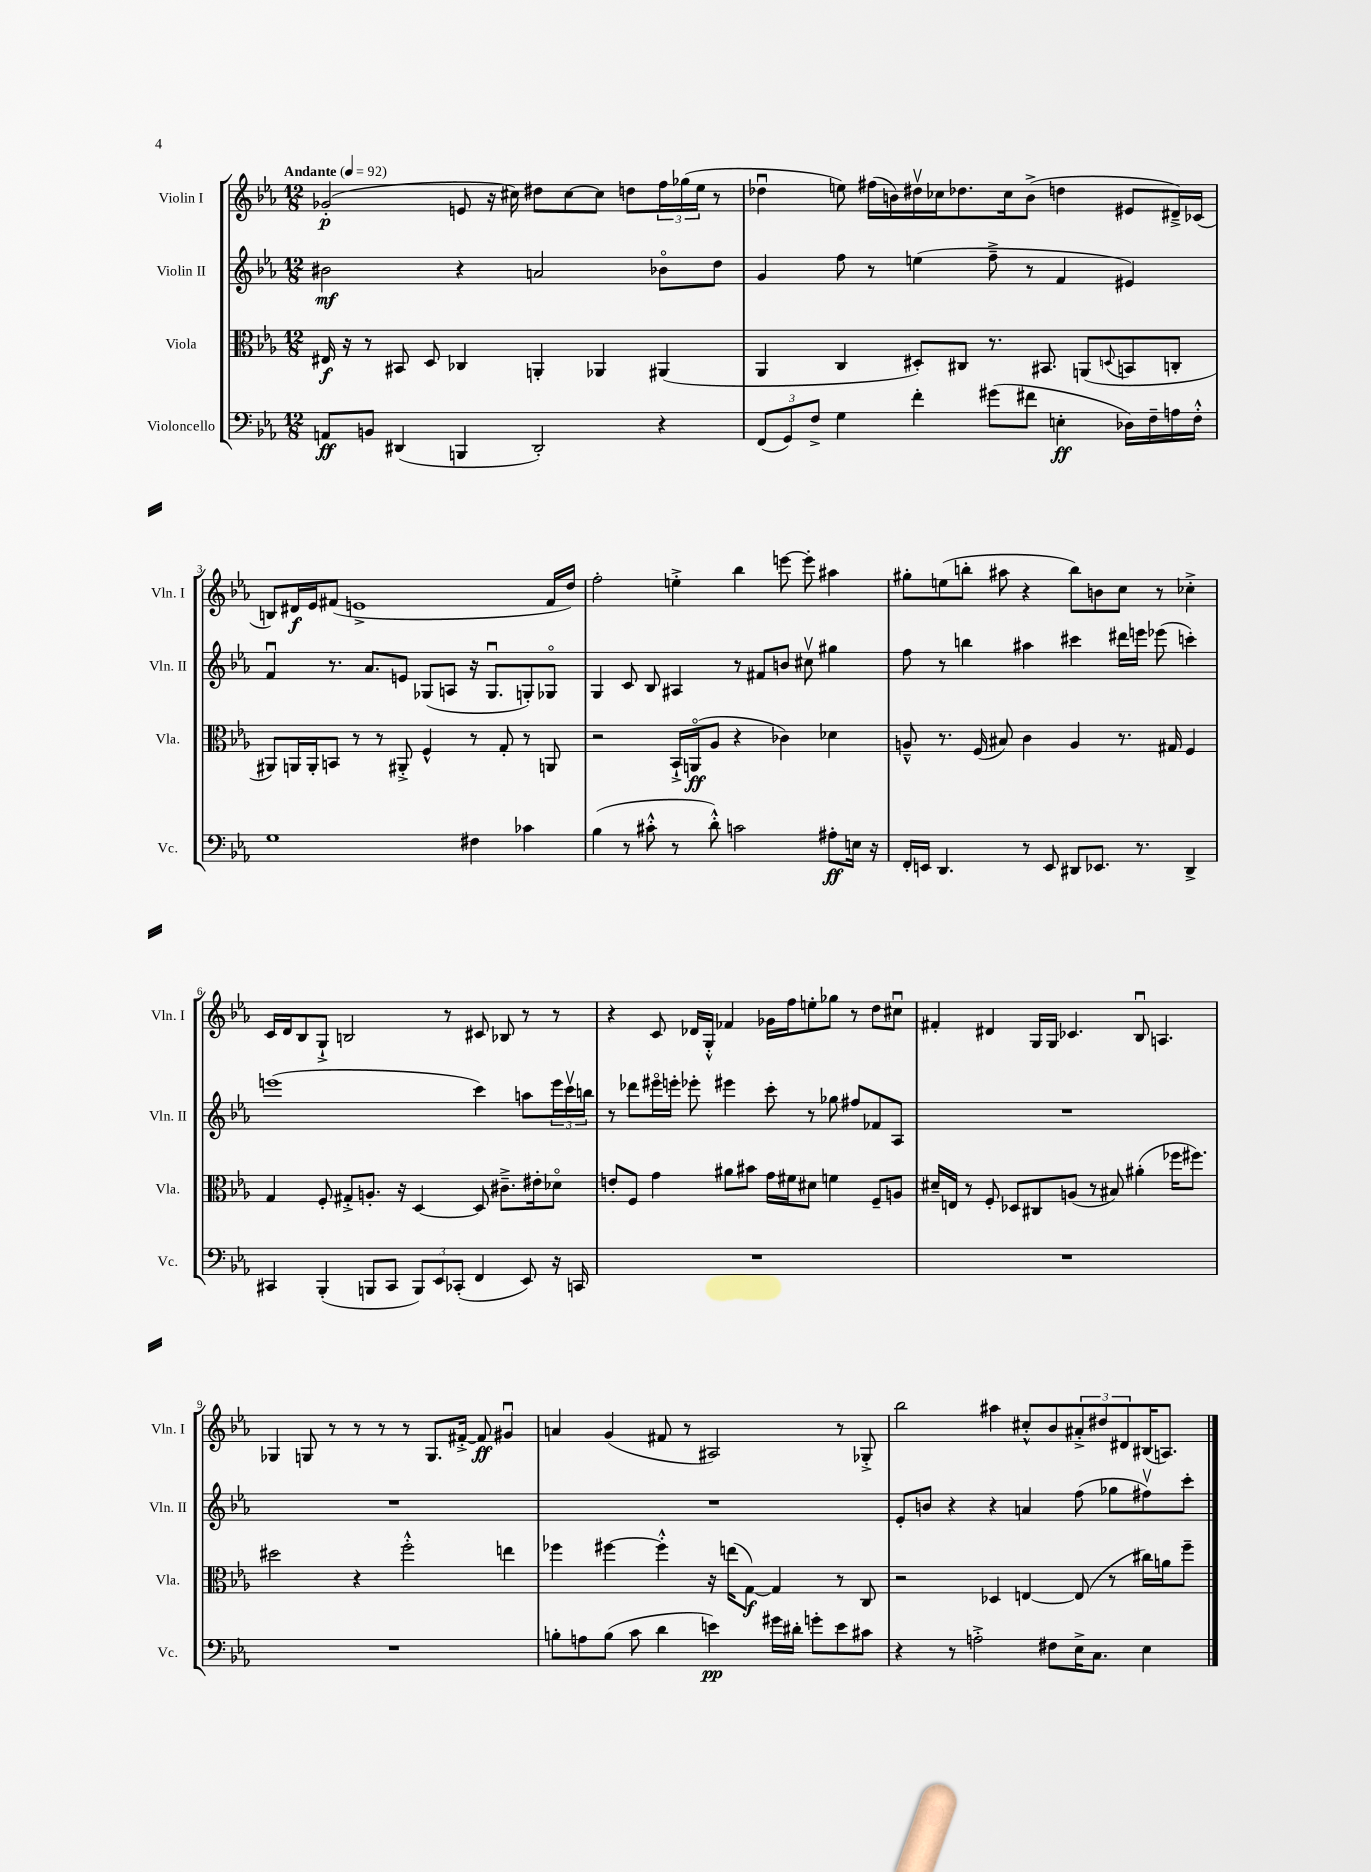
<<
\new StaffGroup <<
\new Staff = "s0" \with { instrumentName = "Violin I" shortInstrumentName = "Vln. I" } {
    \clef treble \key ees \major \numericTimeSignature \time 12/8 \tempo "Andante" 4 = 92
    ges'2-.\p( e'8 r16 cis''16) dis''8 cis''8~ cis''8 d''8 \tuplet 3/2 { f''16 ges''16( ees''16 } r8 |
    des''4\downbow e''8) fis''16( b'16) dis''16\upbow ces''16 des''8. ces''16 b'8->( d''4 eis'8 dis'16--->) ces'16( |
    b8) dis'16\f ees'16 fis'8( e'1-> fis'16 d''16) |
    f''2-. e''4-.-> bes''4 e'''8~ e'''8-. ais''4 |
    gis''8-. e''8( b''8-. ais''8 r4 b''8) b'8 c''8 r8 ces''4-.-> |
    c'16 d'16 bes8 g8-!-> b2 r8 cis'8 bes8 r8 r8 |
    r4 c'8 des'16 g16-.-^ fes'4 ges'16 f''16 e''8-. ges''8 r8 d''8 cis''8\downbow |
    fis'4-. dis'4 g16 g16 ces'4. bes8\downbow a4. |
    ges4 g8 r8 r8 r8 r8 g8. fis'16~-.-> fis'8\ff gis'4\downbow |
    a'4 g'4( fis'8 r8 ais2) r8 ges8-.-> |
    bes''2 ais''4 cis''8-.-^ bes'8 \tuplet 3/2 { ais'8-.-> dis''8 dis'8 } bis16( a8.) \bar "|." |
}
\new Staff = "s1" \with { instrumentName = "Violin II" shortInstrumentName = "Vln. II" } {
    \clef treble \key ees \major \numericTimeSignature \time 12/8
    bis'2\mf r4 a'2 bes'8\flageolet d''8 |
    g'4 f''8 r8 e''4( f''8---> r8 f'4 eis'4) |
    f'4\downbow r8. aes'8. e'8 ges8( a8 r16 ges8.\downbow g8-.) ges8\flageolet |
    g4 c'8 bes8 ais4 r8 fis'8 b'8 cis''8\upbow gis''4 |
    f''8 r8 b''4 ais''4 cis'''4 dis'''16 e'''16 ees'''8( c'''4-.) |
    e'''1( c'''4) a''8 \tuplet 3/2 { e'''16 c'''16\upbow b''16 } |
    r8 des'''8 eis'''16\flageolet e'''16-. ees'''8-. eis'''4 c'''8-. r8 ges''8 fis''8 fes'8 aes8 |
    R1. |
    R1. |
    R1. |
    ees'8-. b'8 r4 r4 a'4 f''8( ges''8 fis''8\upbow) c'''8-. \bar "|." |
}
\new Staff = "s2" \with { instrumentName = "Viola" shortInstrumentName = "Vla." } {
    \clef alto \key ees \major \numericTimeSignature \time 12/8
    eis16\f r16 r8 bis,8 d8 ces4 a,4-. aes,4 ais,4( |
    aes,4 c4 dis8-.) cis8 r8. bis,8. a,8( \appoggiatura { d8 } b,8 c8-. |
    ais,8) a,16 a,16-. b,8 r8 r8 ais,8-.-> f4-^ r8 g8-. r8 a,8 |
    r2 bes,16-!-> a,16\flageolet\ff( aes8 r4 ces'4) des'4 |
    a8---^ r8. f16( bis8) c'4 a4 r8. gis16 f4 |
    g4 f8-. gis8-.-> a8.-. r16 d4~ d8 cis'8.---> eis'16-. des'8\flageolet |
    e'8-. f8 g'4 ais'8 bis'8 g'16 fis'16 dis'8 f'4 f8-- a8 |
    dis'16-- e16 r8 f8-. des8 cis8 a8( r8 bis8) ais'4-.( fes''16 fis''8.) |
    dis''2 r4 f''2-.-^ e''4 |
    fes''4 fis''4~ fis''4-.-^ r16 e''16( g8~\f) g4 r8 c8 |
    r2 des4 e4~ e8( r8 cis''16) a'16 f''8-- \bar "|." |
}
\new Staff = "s3" \with { instrumentName = "Violoncello" shortInstrumentName = "Vc." } {
    \clef bass \key ees \major \numericTimeSignature \time 12/8
    a,8\ff b,8 dis,4( b,,4 dis,2-.) r4 |
    \tuplet 3/2 { f,8( g,8) f8-> } g4 f'4-. gis'8( fis'8 e4-.\ff des16) f16-- a16 f16-.-^ |
    g1 fis4 ces'4 |
    bes4( r8 cis'8-.-^ r8 d'8-.-^) c'2 ais8-.\ff e16 r16 |
    f,16-. e,16 d,4. r8 e,8 dis,8 ees,8. r8. dis,4-> |
    cis,4 bes,,4-.( b,,8 cis,8 \tuplet 3/2 { b,,8) ees,8 ces,8-.( } f,4 ees,8) r16 c,16 |
    R1. |
    R1. |
    R1. |
    b8-. a8 b8( c'8 d'4 e'4\pp) gis'16 dis'16-. g'8-. e'8 cis'8 |
    r4 r8 a2-.-> fis8 ees16-> c8. ees4 \bar "|." |
}
>>
>>
